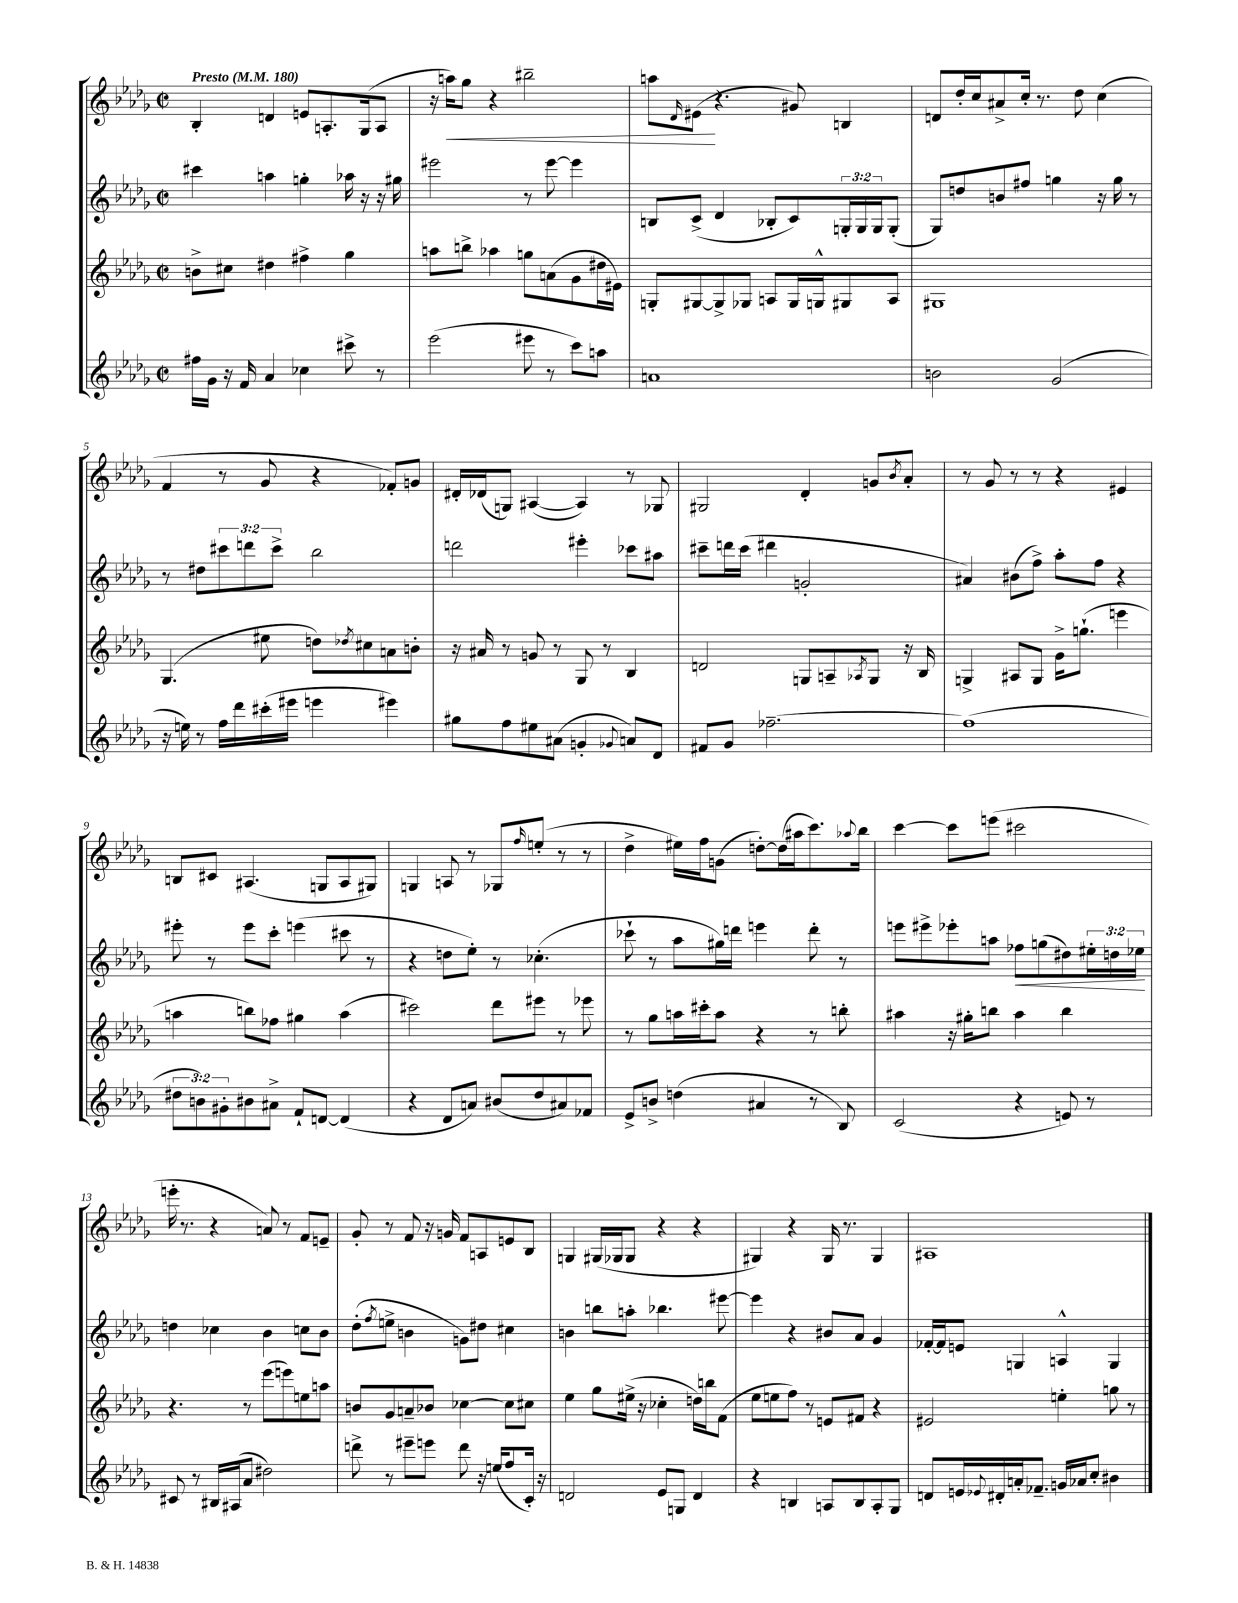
<<
\new StaffGroup <<
\new Staff = "s0" {
    \clef treble \key des \major \defaultTimeSignature \time 2/2 \tempo "Presto" 4 = 180
    bes4-. d'4 e'8 a8.-. ges16( a8 |
    r16 a''16\<) ges''8 r4 bis''2-- |
    a''8 \grace { des'16 } eis'8\!( r4. gis'8) b4 |
    d'8 des''16-. c''16 ais'8-> c''16-. r8. des''8 c''4( |
    f'4 r8 ges'8 r4 fes'8-.) g'8 |
    dis'16-. des'16( g8) ais4~( ais4) r8 ges8 |
    gis2 des'4-. g'8 \acciaccatura { bes'8 } aes'8-. |
    r8 ges'8 r8 r8 r4 eis'4 |
    b8 cis'8 ais4.( g8 ais8 gis8) |
    g4 a8 r8 ges8 \grace { f''16 } e''8-.( r8 r8 |
    des''4-> eis''16) f''16 g'8( d''8~-.) d''16( ais''16 c'''8.) \appoggiatura { aes''8 } bes''16 |
    c'''4~ c'''8 e'''8( cis'''2 |
    e'''16-. r8. r4 a'8) r8 f'8 e'8-- |
    ges'8-. r8 f'8 r16 g'16 f'8 a8 e'8 bes8 |
    g4 gis16( ges16 ges8 r4 r4 |
    gis4) r4 gis16 r8. gis4 |
    ais1 \bar "|." |
}
\new Staff = "s1" {
    \clef treble \key des \major \defaultTimeSignature \time 2/2 \override Staff.TupletNumber.text = #tuplet-number::calc-fraction-text
    cis'''4 a''4 g''4-. aes''16 r16 r16 gis''16 |
    eis'''2 r8 eis'''8~ eis'''4 |
    b8 c'8->( des'4 bes8-. c'8) \tuplet 3/2 { g16-. g16 g16 } g8-.( |
    ges8) d''8 b'8 fis''8 g''4 r16 g''16 r8 |
    r8 dis''8 \tuplet 3/2 { cis'''8 d'''8 cis'''8-> } bes''2 |
    d'''2 eis'''4-. ces'''8 ais''8 |
    cis'''8-- d'''16 cis'''16( dis'''4 g'2-. |
    ais'4) bis'8( f''8->) aes''8-. f''8 r4 |
    eis'''8-. r8 eis'''8 c'''8-. e'''4( cis'''8 r8 |
    r4 d''8 ees''8-.) r8 ces''4.-.( |
    ces'''8-! r8 aes''8 gis''16) d'''16 e'''4 d'''8-. r8 |
    e'''8 eis'''8-> ees'''8-. a''8 fes''8\< g''8( dis''8) \tuplet 3/2 { eis''16-. d''16 ees''16\! } |
    d''4 ces''4 bes'4 c''8 bes'8 |
    des''8-.( \acciaccatura { f''8 } e''8-> b'4 g'8) dis''8 cis''4 |
    b'4 b''8 a''8-. bes''4. eis'''8~ |
    eis'''4 r4 bis'8 aes'8 ges'4 |
    fes'16~-. fes'16 e'8 g4 a4-^ g4 \bar "|." |
}
\new Staff = "s2" {
    \clef treble \key des \major \defaultTimeSignature \time 2/2
    b'8-> cis''8 dis''4 fis''4-> ges''4 |
    a''8 b''8-> aes''4 g''8 a'8( ges'8 dis''16 eis'16) |
    g8-. gis8~ gis8-> ges8 a8 ges16 g16-^ gis8 a8 |
    gis1 |
    ges4.( eis''8 d''8) \acciaccatura { des''8 } cis''8 a'8 b'8-. |
    r16 ais'16 r8 g'8 r8 ges8 r8 bes4 |
    d'2 g8 a8-- \acciaccatura { aes8 } g8 r16 bes16 |
    g4-> ais8 g8 ges'16-> g''8.-!( e'''4 |
    a''4 b''8) fes''8 gis''4 a''4( |
    cis'''2) des'''8 eis'''8 r8 ees'''8 |
    r8 ges''8 a''16 cis'''16-. a''8 r4 r8 b''8-. |
    ais''4 r16 gis''16-. b''8 ais''4 b''4 |
    r4. r8 ees'''8( e'''8) e''8 a''8 |
    b'8 ges'8 a'8-- bes'8 ces''4~ ces''8 cis''8 |
    ees''4 ges''8 eis''16->( r16 ces''4-. d''16) b''16 f'8( |
    ees''8 e''8 f''8) r8 e'8 fis'8 r4 |
    eis'2 e''4-. g''8 r8 \bar "|." |
}
\new Staff = "s3" {
    \clef treble \key des \major \defaultTimeSignature \time 2/2 \override Staff.TupletNumber.text = #tuplet-number::calc-fraction-text
    fis''16 ges'16 r16 f'16 aes'4 ces''4 cis'''8-> r8 |
    ees'''2( eis'''8 r8 c'''8) a''8 |
    a'1 |
    b'2 ges'2( |
    r16 e''16) r8 f''16 des'''16 cis'''16-.( eis'''16 e'''4 eis'''4) |
    gis''8 f''8 eis''8 ais'8( g'4-. \appoggiatura { ges'8 } a'8) des'8 |
    fis'8 ges'8 fes''2.~-- |
    fes''1( |
    \tuplet 3/2 { dis''8 b'8) gis'8-. } bis'8 ais'8-> f'8-! d'8~ d'4( |
    r4 des'8 a'8) bis'8( des''8 ais'8) fes'8 |
    ees'8-> b'8-> d''4( ais'4 r8 bes8) |
    c'2( r4 e'8) r8 |
    cis'8 r8 bis16 ais16( aes'8 dis''2) |
    d'''8-> r8 eis'''8-- e'''8 d'''8 r16 e''16( f''8 c'16-.) r16 |
    d'2 ees'8 g8 d'4 |
    r4 b4 a8 b8 a8-. ges8 |
    d'8 e'16 \appoggiatura { ees'8 } dis'16-. a'16-. fes'8.-- g'16 aes'16 c''8-. bis'4 \bar "|." |
}
>>
>>
